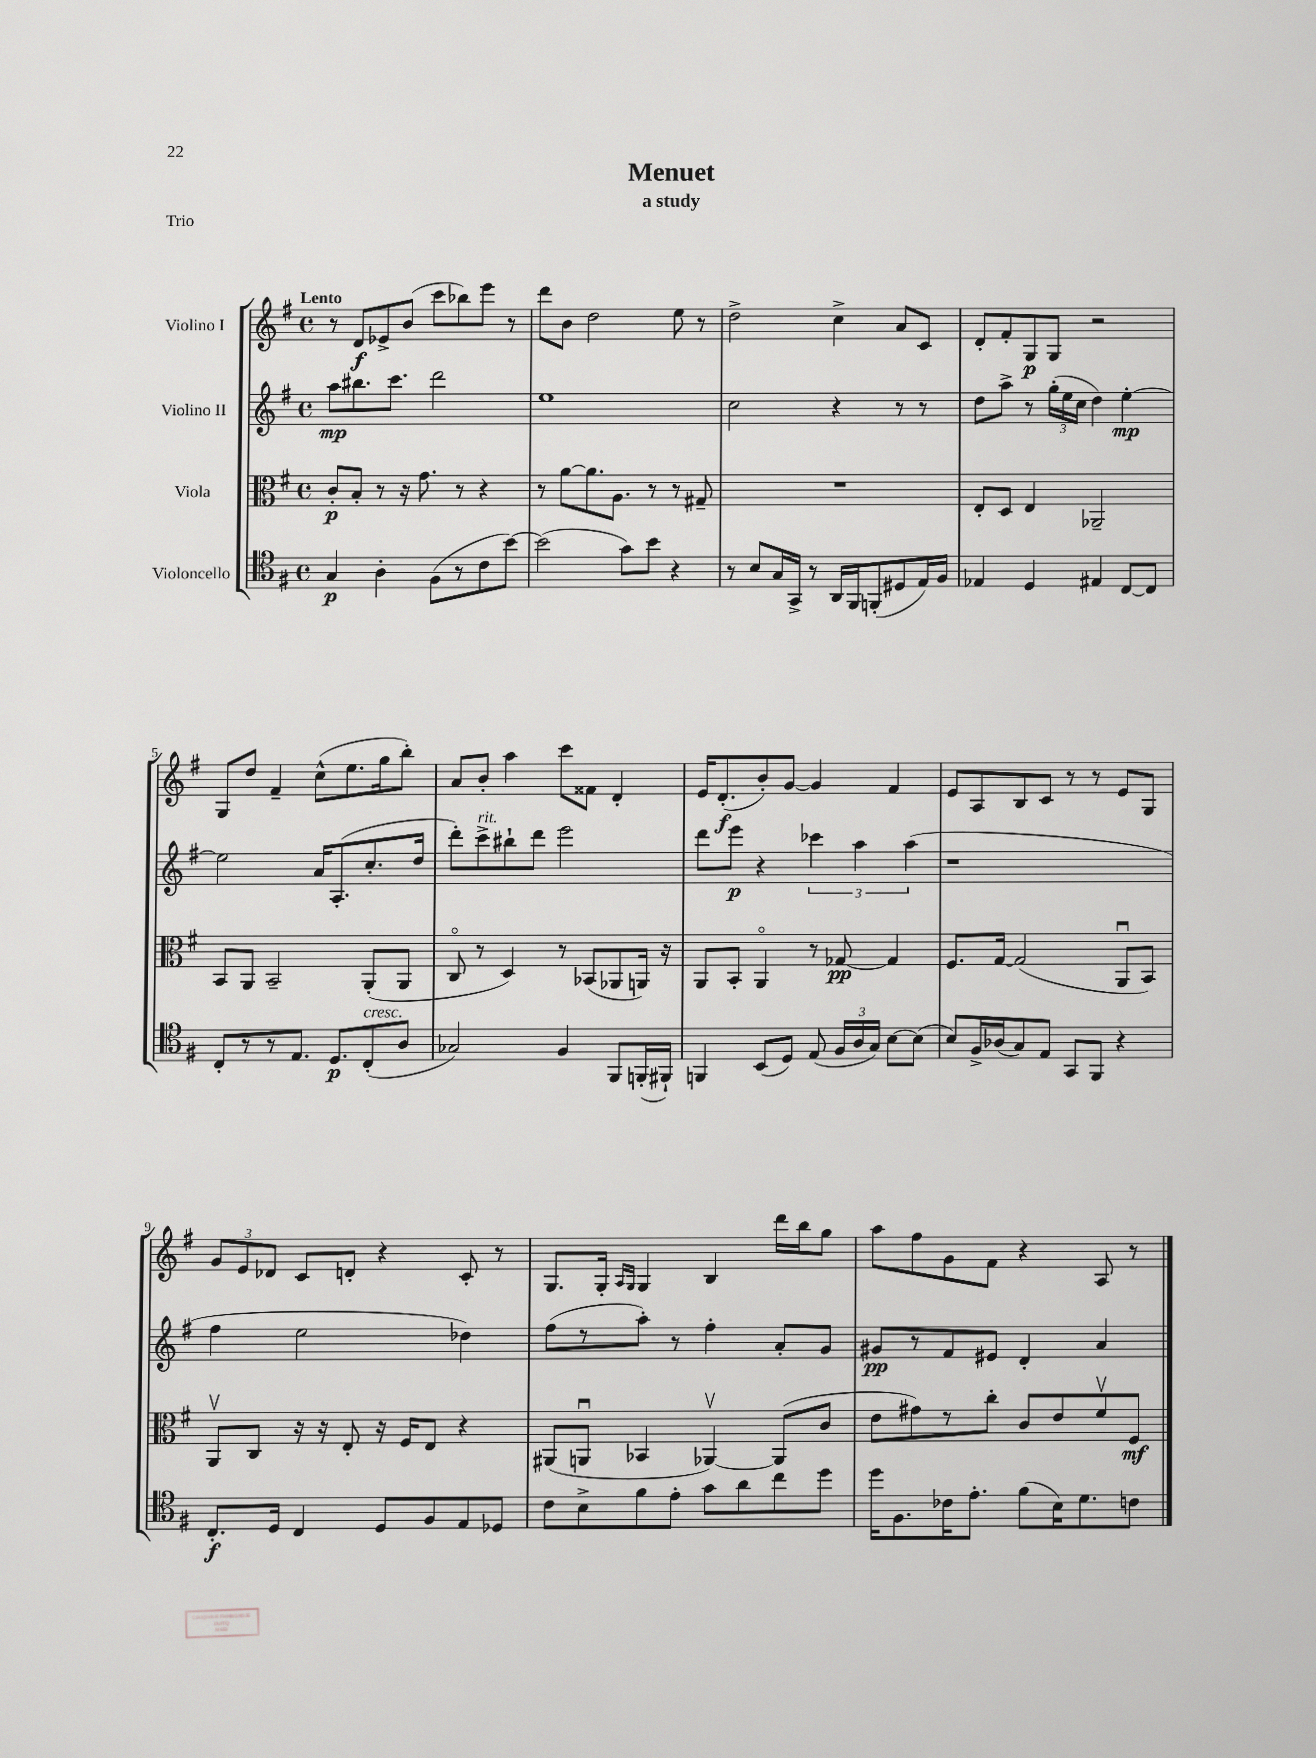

**kern	**kern	**kern	**kern
*staff4	*staff3	*staff2	*staff1
*clefC4	*clefC3	*clefG2	*clefG2
*k[f#]	*k[f#]	*k[f#]	*k[f#]
*M4/4	*M4/4	*M4/4	*M4/4
*met(c)	*met(c)	*met(c)	*met(c)
4G/	8c'/L	8aa\L	8r
.	8B'/J	8.bb#\	8d/L
4A'\	8r	.	8e-^/
.	.	8.ccc\J	.
.	16r	.	(8b/J
.	8.g\	.	.
(8F#\L	.	2ddd\	8ccc\L
8r	8r	.	8bb-\)
8c\	4r	.	8eee\J
[8b\J)	.	.	8r
=	=	=	=
(2b\]	8r	1ee	8ddd\L
.	[8a\L	.	8b\J
.	8.a\]	.	2dd\
.	8.A\J	.	.
8g\L)	.	.	.
8b\J	8r	.	.
4r	8r	.	8ee\
.	8G#~/	.	8r
=	=	=	=
8r	1r	2cc\	2dd^\
8B/L	.	.	.
16G/L	.	.	.
16GG^/JJ	.	.	.
8r	.	.	.
16AA/LL	.	4r	4cc^\
16FF#/J	.	.	.
(8FF'/	.	.	.
8D#/	.	8r	8a/L
16E/L)	.	8r	8c/J
16F#/JJ	.	.	.
=	=	=	=
4E-/	8E'/L	8dd\L	8d'/L
.	8D/J	8aa^\J	8f#'/
4D/	4E/	8r	8G/
.	.	(24gg'\LL	8G/J
.	.	24ee\	.
.	.	24cc\JJ	.
4E#/	2AA-~/	4dd\)	2r
[8C/L	.	[4ee'\	.
8C/]J	.	.	.
=	=	=	=
8C'/L	8BB/L	2ee\]	8G/L
8r	8AA/J	.	8dd/J
8r	2BB~/	.	4f#~/
8.E/J	.	.	.
.	.	16a/LK	(8cc^^\L
8.D/L	.	(8.A'/	.
.	.	.	8.ee\
(8C'/	(8AA'/L	8.cc'/	.
.	.	.	16gg\k
8A/J	8AA/J	.	8bb'\J)
.	.	16dd/Jk	.
=	=	=	=
2G-/)	8Co/	8ddd'\L)	8a/L
.	8r	8ccc^\	8b'/J
.	4D/)	8bb#`\	4aa\
.	.	8ddd\J	.
4F#/	8r	2eee\	8ccc\L
.	(8BB-/L	.	8f##\J
8FF#/L	8AA-/	.	4d'/
(16FF'/L	16AA/Jk)	.	.
16FF#`/JJ)	16r	.	.
=	=	=	=
4FF/	8AA/L	8ddd\L	16e/LK
.	.	.	(8.d'/
.	8BB'/J	8eee\J	.
(8BB/L	4AAo/	4r	8b'/)
8D/J)	.	.	[8g/J
(8E/	8r	6ccc-\	4g/]
24F#/LL	[8G-/	.	.
24A/	.	6aa\	.
24G/JJ)	.	.	.
[8B\L	4G-/]	.	4f#/
.	.	(6aa\	.
(8B\]J	.	.	.
=	=	=	=
8B/L)	8.F#/L	1r	8e/L
16F#^/L	.	.	8A/
(16A-/J	[16G/Jk	.	.
8G/)	(2G/]	.	8B/
8E/J	.	.	8c/J
8GG/L	.	.	8r
8FF#/J	.	.	8r
4r	8AAu/L	.	8e/L
.	8BB/J)	.	8G/J
=	=	=	=
8.C'/L	8AAv/L	4ff#\	12g/L
.	.	.	12e/
.	8C/J	.	.
.	.	.	12d-/J
16D/Jk	.	.	.
4C/	16r	2ee\	8c/L
.	16r	.	.
.	8E'/	.	8d'/J
8D/L	16r	.	4r
.	16F#/LK	.	.
8F#/	8E/J	.	.
8E/	4r	4dd-\)	8c'/
8D-/J	.	.	8r
=	=	=	=
8c\L	(8AA#/L	(8ff#\L	8.G/L
8B^\	8AAu/J	8r	.
.	.	.	16G'/Jk
.	.	.	16qqA/LL
.	.	.	16qqG/JJ
8f#\	4BB-/	8aa'\J)	4G/
8e'\J	.	8r	.
8g\L	[4AA-v/)	4ff#'\	4B/
8a\	.	.	.
8cc\	(8AA-/]L	8a'/L	16ddd\LL
.	.	.	16bb\J
8dd\J	8c/J	8g/J	8gg\J
=	=	=	=
16dd\LK	8e\L	8g#/L	8aa\L
8.F#\	.	.	.
.	8g#\)	8r	8ff#\
16c-\K	8r	8f#/	8g\
8.e'\J	.	.	.
.	8cc'\J	8e#/J	8f#\J
(8f#\L	8c/L	4d'/	4r
16B\K)	8e/	.	.
8.d\	.	.	.
.	8f#v/	4a/	8A/
8c\J	8F#/J	.	8r
==	==	==	==
*-	*-	*-	*-
